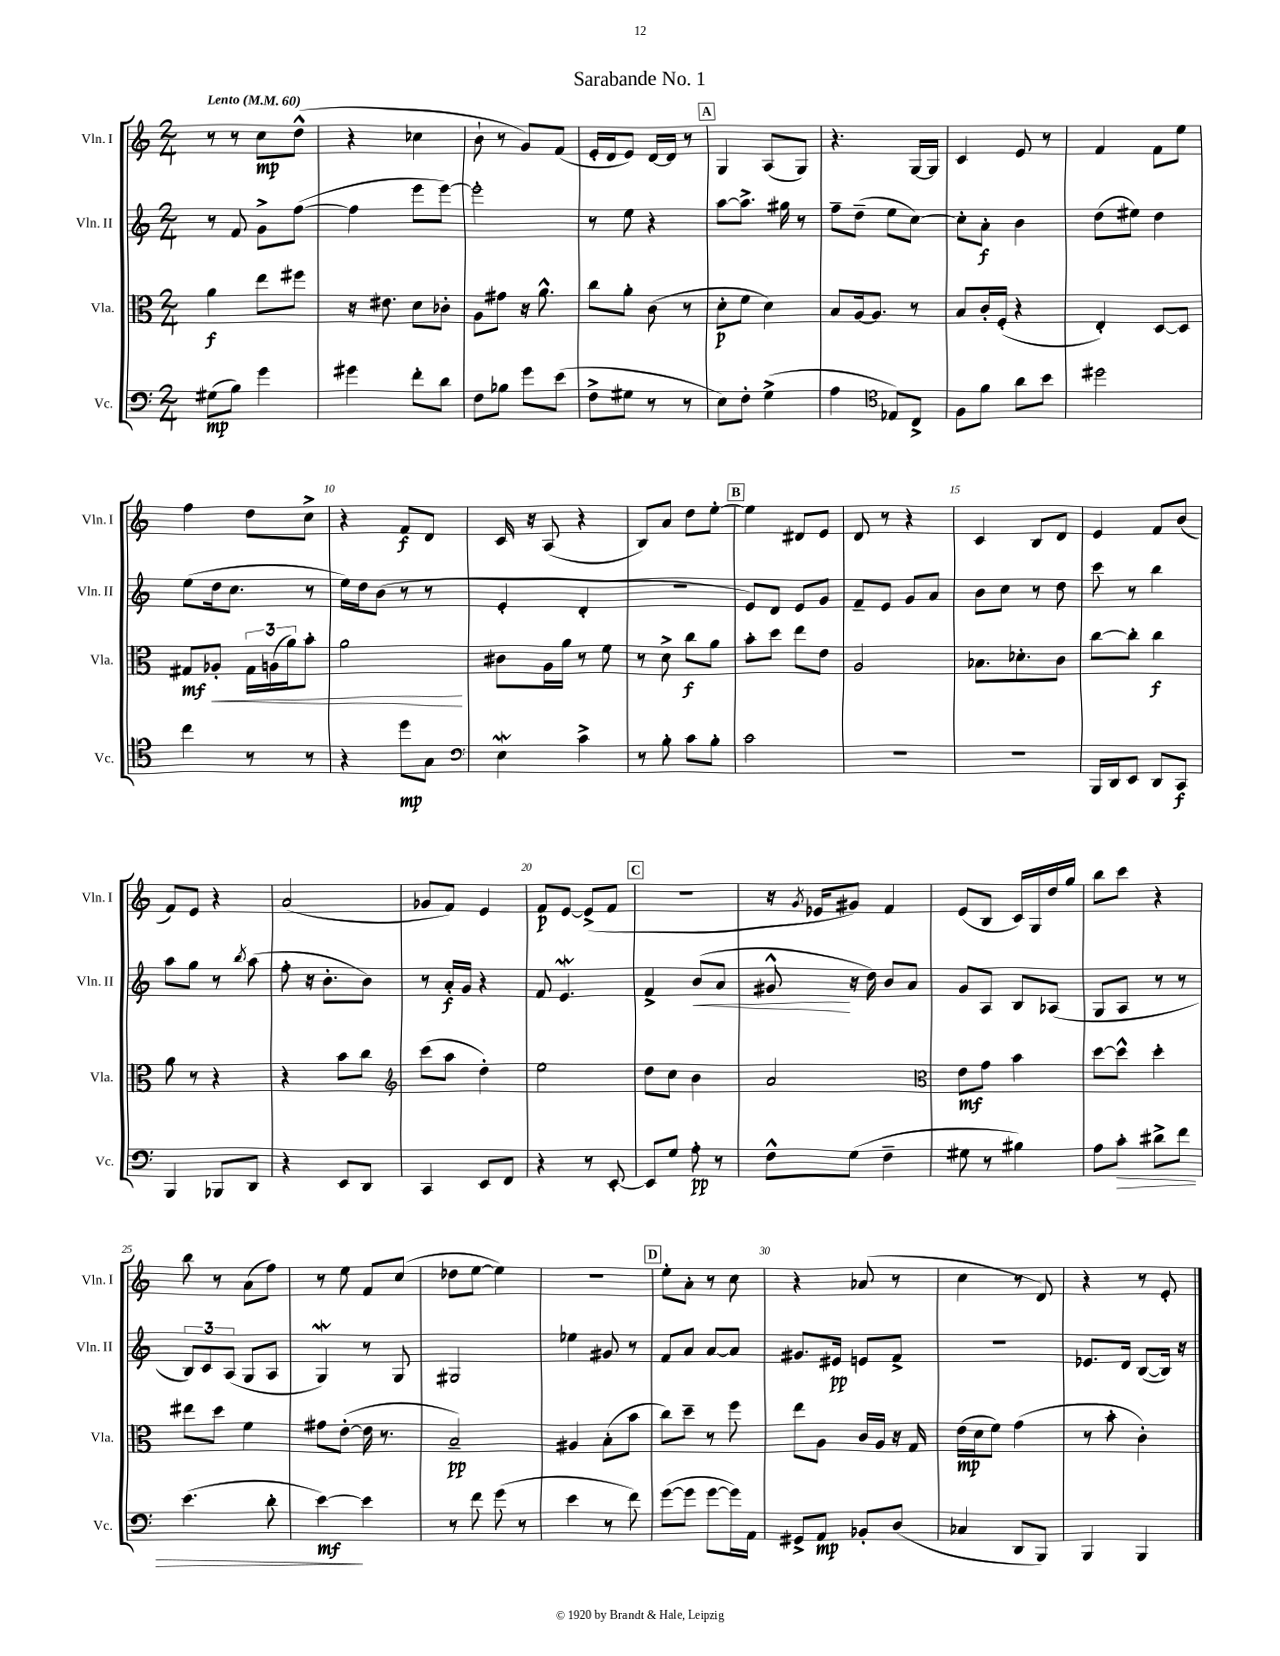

**kern	**kern	**kern	**kern
*staff4	*staff3	*staff2	*staff1
*clefF4	*clefC3	*clefG2	*clefG2
*k[]	*k[]	*k[]	*k[]
*M2/4	*M2/4	*M2/4	*M2/4
*MM60	*MM60	*MM60	*MM60
(8G#	4a	8r	8r
8B)	.	8f	8r
4g	8ee	8g^	8cc
.	8ff#	([8ff	(8dd^^
=	=	=	=
4g#	16r	4ff]	4r
.	8.e#	.	.
8f'	8d	8eee	4cc-
8d	8c-'	[8eee)	.
=	=	=	=
8F	8A	2eee']	8b`
8B-	8g#	.	8r
8g	16r	.	8g)
.	8.a^^	.	.
(8e	.	.	(8f
=	=	=	=
8F^	8cc	8r	16e'
.	.	.	16d
8G#	8a'	8ee	8e)
8r	(8c	4r	[16d
.	.	.	16d]
8r	8r	.	8r
=	=	=	=
8E)	8d'	[8aa	4G
8F'	8f	8.aa^]	.
(4G^	4d)	.	(8A
.	.	16gg#	.
.	.	8r	8G)
=	=	=	=
4A	8B	8ff~	4.r
.	[16A	(8dd~	.
.	8.A]	.	.
*clefC4	*	*	*
8E-)	.	8ee	.
8C^	8r	[8cc)	[16G
.	.	.	16G]
=	=	=	=
8F	8B	8cc']	4c
8f	16c'	8a'	.
.	(16F'	.	.
8a	4r	4b	8e
8b	.	.	8r
=	=	=	=
2dd#	4E')	(8dd	4f
.	.	8ee#)	.
.	[8D	4dd	8f
.	8D]	.	8ee
=	=	=	=
4cc	8G#	(8ee	4ff
.	8A-'	16dd	.
.	.	8.cc	.
8r	24G#	.	8dd
.	(24A	.	.
.	24a)	.	.
8r	8b'	8r	8cc^
=	=	=	=
4r	2a	16ee)	4r
.	.	16dd	.
.	.	(8b	.
8dd	.	8r	8f
8G	.	8r	8d
=	=	=	=
*clefF4	*	*	*
4E	8c#	4e'	16c
.	.	.	16r
.	16A	.	(8A
.	16a	.	.
4c^	8r	4d'	4r
.	8f	.	.
=	=	=	=
8r	8r	2r	8B)
8B'	8d^	.	8a
8c	8cc	.	8dd
8B'	8a	.	[8ee'
=	=	=	=
2c	8b'	8e)	4ee]
.	8dd	8d	.
.	8ee	8e	8d#
.	8e	8g	8e
=	=	=	=
2r	2A	8f~	8d
.	.	8e	8r
.	.	8g	4r
.	.	8a	.
=	=	=	=
2r	8.B-	8b	4c
.	.	8cc	.
.	8.d-'	.	.
.	.	8r	8B
.	8c	8dd	8d
=	=	=	=
16BBB	[8cc	8ccc	4e
16DD	.	.	.
8EE	8cc']	8r	.
8DD	4cc	4bb	8f
8CC	.	.	(8b
=	=	=	=
4BBB	8a	8aa	8f)
.	8r	8gg	8e
8BBB-	4r	8r	4r
.	.	8qbb	.
8DD	.	(8aa	.
=	=	=	=
4r	4r	8ff'	(2a
.	.	16r	.
.	.	8.b'	.
8EE	8b	.	.
8DD	8cc	8b)	.
=	=	=	=
*	*clefG2	*	*
4CC	(8ccc	8r	8g-
.	8aa	16a'	8f)
.	.	16g	.
8EE	4dd')	4r	4e
8FF	.	.	.
=	=	=	=
4r	2ee	8f	8f
.	.	4.e	[8e
8r	.	.	(8e^]
[8EE'	.	.	8f
=	=	=	=
8EE]	8dd	4f^	2r
8G	8cc	.	.
8A'	4b	(8b	.
8r	.	8a	.
=	=	=	=
8F^^	2a	8g#^^	16r
.	.	.	8qg
.	.	.	16e-
(8G	.	16r	8g#)
.	.	16dd)	.
4F~	.	8b	4f
.	.	8a	.
=	=	=	=
*	*clefC3	*	*
8G#	8e	8g	(8e
8r	8g	8A	8B
4B#)	4b	8B	16c)
.	.	.	16G
.	.	(8A-	16dd
.	.	.	16gg
=	=	=	=
8A	[8dd	8G	8bb
8c'	8dd^^]	8A	8ccc
8d#^	4dd'	8r	4r
8f	.	8r	.
=	=	=	=
(4.e	8ee#	12B)	8bb
.	.	12c	.
.	8dd	.	8r
.	.	(12A	.
.	4f	8G	(8a
8d'	.	8A	8ff)
=	=	=	=
[4e)	8g#	4G)	8r
.	([8e'	.	8ee
4e]	16e]	8r	8f
.	8.r	.	.
.	.	8G	(8cc
=	=	=	=
8r	2B~)	2G#	8dd-
8f	.	.	[8ee
(8g	.	.	4ee])
8r	.	.	.
=	=	=	=
4e	4A#	4ee-	2r
8r	(8B'	8g#	.
8f)	8b	8r	.
=	=	=	=
([8g	8cc)	8f	8ee'
8g]	8dd~	8a	8a'
[8g	8r	[8a	8r
16g])	8ff	8a]	8cc
16AA	.	.	.
=	=	=	=
8GG#^	8ee	8.g#	4r
8AA	8A	.	.
.	.	16e#	.
8BB-'	16c	8e	(8a-
.	16A	.	.
(8D	16r	8f^	8r
.	16G	.	.
=	=	=	=
4C-	(16e	2r	4cc
.	16d	.	.
.	8f)	.	.
8DD	(4g	.	8r
8BBB)	.	.	8d)
=	=	=	=
4BBB	8r	8.e-	4r
.	8b'	.	.
.	.	16d	.
4BBB	4c')	([8B	8r
.	.	16B])	8e'
.	.	16r	.
==	==	==	==
*-	*-	*-	*-
